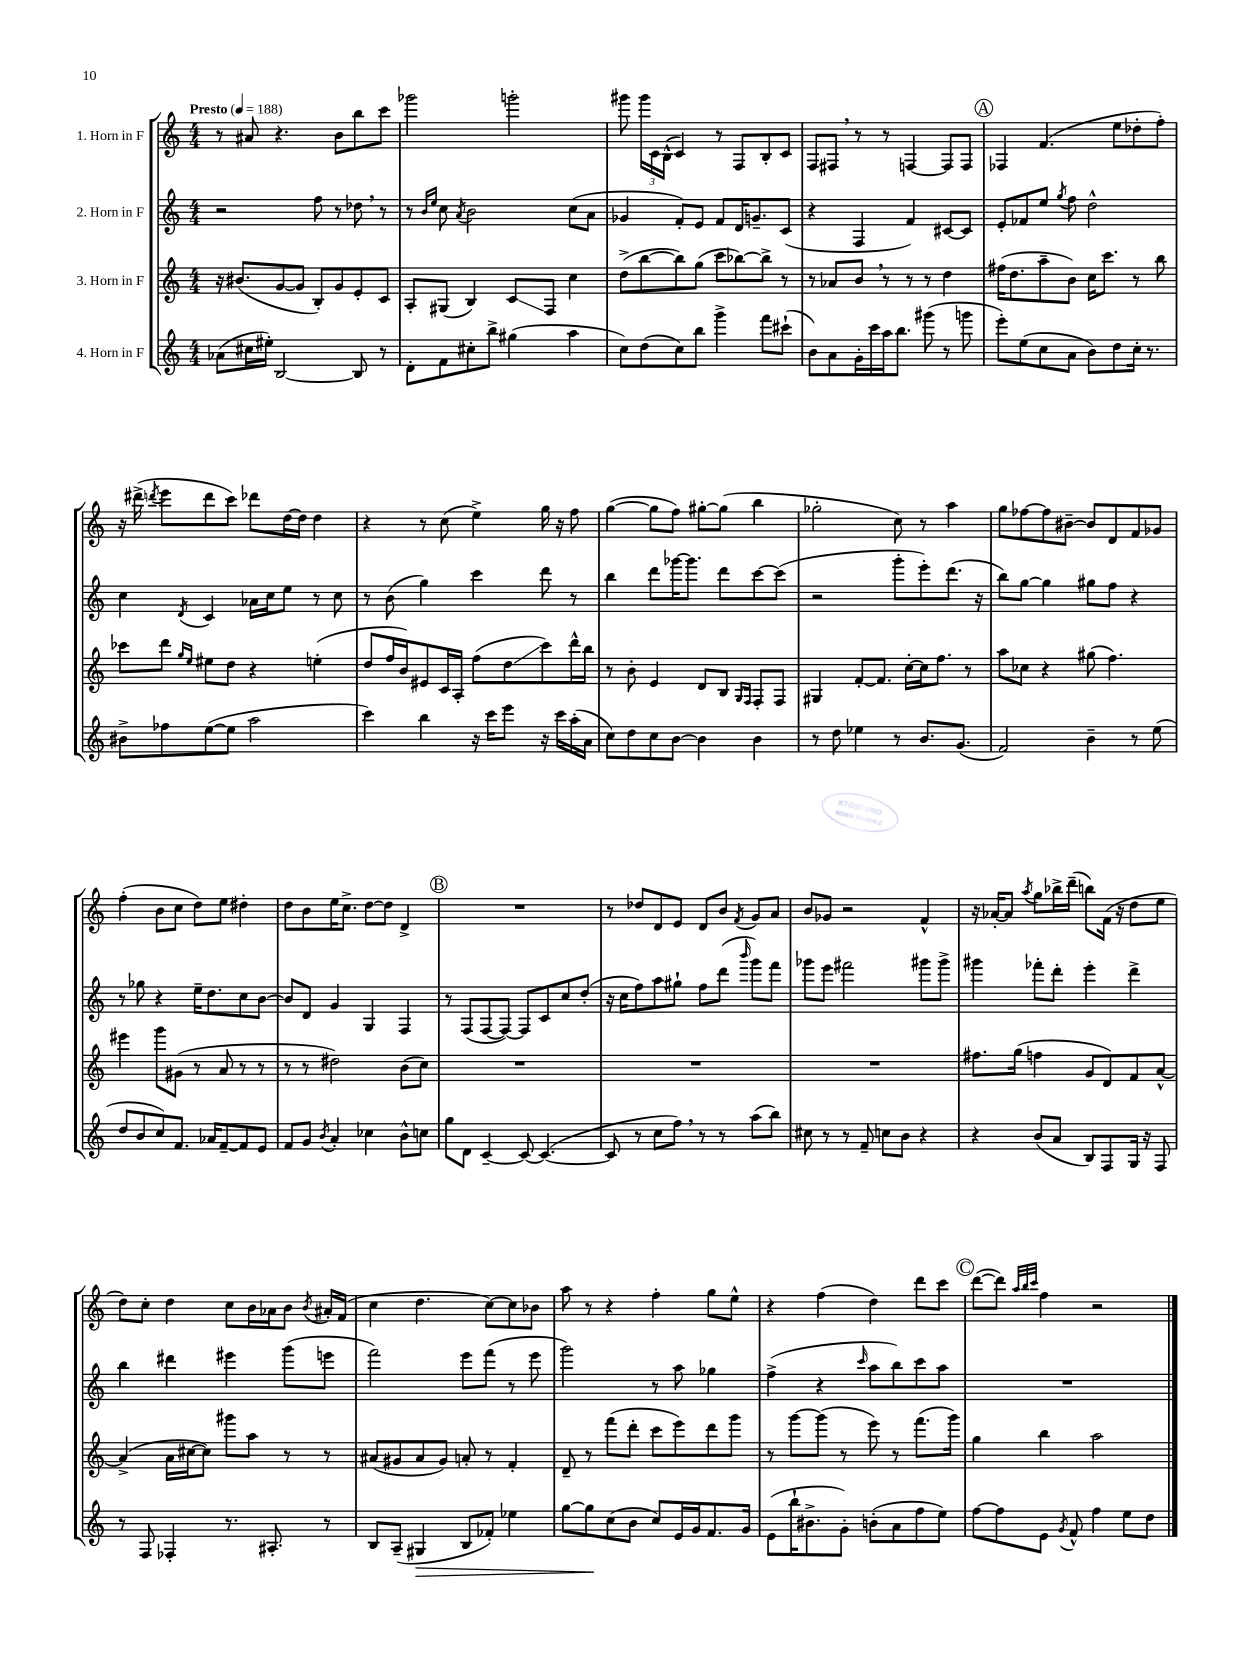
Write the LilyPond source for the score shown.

<<
\new StaffGroup <<
\new Staff = "s0" \with { instrumentName = "1. Horn in F" } {
    \clef treble \key c \major \numericTimeSignature \time 4/4 \tempo "Presto" 4 = 188
    \autoBeamOff r8 ais'8 r4. b'8[ b''8 c'''8] |
    ges'''2 g'''2-. |
    gis'''8 \tuplet 3/2 { gis'''16[ c'16 b16]-^( } c'4) r8 f8[ b8-. c'8] |
    f8[ fis8] \breathe r8 r8 f4~ f8[ f8] |
    \mark \markup { \circle "A" } fes4 f'4.( e''8[ des''8-. f''8]-.) |
    r16 dis'''16->( \acciaccatura { d'''8 } e'''8[ d'''8 c'''8]) des'''8[ d''16~ d''16] d''4 |
    r4 r8 c''8( e''4->) g''16 r16 f''8 |
    g''4~( g''8[ f''8]) gis''8[~-. gis''8]( b''4 |
    ges''2-. c''8) r8 a''4 |
    g''8[ fes''8~ fes''8 bis'8]~-- bis'8[ d'8 f'8 ges'8] |
    f''4-.( b'8[ c''8] d''8[) e''8] dis''4-. |
    d''8[ b'8 e''16 c''8.]-> d''8[~ d''8] d'4-> |
    \mark \markup { \circle "B" } R1 |
    r8 des''8[ d'8 e'8] d'8[ b'8] \acciaccatura { f'8 } g'8[ a'8] |
    b'8[ ges'8] r2 f'4-^ |
    r16 aes'16[~-. aes'8] \acciaccatura { a''8 } g''8[ bes''16-> d'''16]--( b''8[) f'16]( r16 d''8[ e''8] |
    d''8[) c''8]-. d''4 c''8[ b'16 aes'16 b'8] \acciaccatura { b'8 } ais'16[-. f'16]( |
    c''4 d''4. c''8[~) c''8 bes'8] |
    a''8 r8 r4 f''4-. g''8[ e''8]-^ |
    r4 f''4( d''4) d'''8[ c'''8] |
    \mark \markup { \circle "C" } d'''8[~( d'''8]) \grace { a''32[ b''32 c'''32] } f''4 r2 \bar "|." |
}
\new Staff = "s1" \with { instrumentName = "2. Horn in F" } {
    \clef treble \key c \major \numericTimeSignature \time 4/4
    \autoBeamOff r2 f''8 r8 des''8 \breathe r8 |
    r8 \grace { b'16[ e''16] } c''8 \acciaccatura { a'8 } b'2 c''8[( a'8] |
    ges'4 f'8[-.) e'8] f'8[ d'16 g'8.-- c'8]( |
    r4 f4 f'4) cis'8[~ cis'8] |
    \mark \markup { \circle "A" } e'8[-. fes'8 e''8] \acciaccatura { g''8 } f''8 d''2-^ |
    c''4 \acciaccatura { d'8 } c'4 aes'16[ c''16 e''8] r8 c''8 |
    r8 b'8( g''4) c'''4 d'''8 r8 |
    b''4 d'''8[ ges'''16~ ges'''8.] d'''8[ c'''8~ c'''8]( |
    r2 g'''8[-. e'''8-.) d'''8.]( r16 |
    b''8[) g''8]~ g''4 gis''8[ f''8] r4 |
    r8 ges''8 r4 e''16[-- d''8. c''8 b'8]~ |
    b'8[ d'8] g'4 g4 f4 |
    \mark \markup { \circle "B" } r8 f8[( f8~ f8]~) f8[ c'8 c''8 d''8]-.( |
    r16 c''16[ f''8) a''8 gis''8]-! f''8[ d'''8]( \grace { b'''16 } g'''8[) f'''8] |
    ges'''8[ e'''8] fis'''2 gis'''8[ gis'''8]-> |
    gis'''4 fes'''8[-. d'''8]-. e'''4-. d'''4-> |
    b''4 dis'''4 eis'''4 g'''8[( e'''8] |
    f'''2) e'''8[ f'''8]( r8 e'''8 |
    g'''2) r8 a''8 ges''4 |
    f''4->( r4 \grace { c'''16 } a''8[ b''8) c'''8 a''8] |
    \mark \markup { \circle "C" } R1 \bar "|." |
}
\new Staff = "s2" \with { instrumentName = "3. Horn in F" } {
    \clef treble \key c \major \numericTimeSignature \time 4/4
    \autoBeamOff r16 bis'8.[( g'8~ g'8] b8[-.) g'8 e'8-. c'8] |
    a8[-. gis8]( b4) c'8[\glissando f8] c''4 |
    d''8[->( b''8~ b''8) g''8]( c'''8[ bes''8~) bes''8]-> r8 |
    r8 aes'8[ b'8] \breathe r8 r8 r8 d''4 |
    \mark \markup { \circle "A" } fis''16[( d''8. a''8-- b'8]) c''16[ c'''8.] r8 b''8 |
    ces'''8[ d'''8] \grace { g''16[ e''16] } eis''8[ d''8] r4 e''4-.( |
    d''8[ f''16 b'16) eis'8 c'16 a16]-. f''8[( d''8\glissando c'''8) d'''16-^ b''16] |
    r8 b'8-. e'4 d'8[ b8] \grace { g16[ f16] } f8[-. f8] |
    gis4 f'8[~-. f'8.] c''16[~-. c''16 f''8.] r8 |
    a''8[ ces''8] r4 gis''8( f''4.) |
    eis'''4 g'''8[ gis'8]( r8 a'8 r8 r8 |
    r8 r8 dis''2) b'8[( c''8]) |
    \mark \markup { \circle "B" } R1 |
    R1 |
    R1 |
    fis''8.[ g''16]( f''4 g'8[ d'8) f'8 a'8]~-^ |
    a'4->( a'16[ cis''16~ cis''8]) gis'''8[ a''8] r8 r8 |
    ais'8[( gis'8 ais'8 gis'8]) a'8-. r8 f'4-. |
    d'8-- r8 f'''8[( d'''8]-. c'''8[ e'''8) d'''8 g'''8] |
    r8 g'''8[~ g'''8]( r8 e'''8) r8 f'''8.[( g'''16]) |
    \mark \markup { \circle "C" } g''4 b''4 a''2 \bar "|." |
}
\new Staff = "s3" \with { instrumentName = "4. Horn in F" } {
    \clef treble \key c \major \numericTimeSignature \time 4/4
    \autoBeamOff aes'8[( cis''16 eis''16]-.) b2~ b8 r8 |
    d'8[-. f'8 cis''8-. b''8]-> gis''4( a''4 |
    c''8[) d''8( c''8) b''8] g'''4-> f'''8[ cis'''8]-!( |
    b'8[) a'8 g'16-. c'''16 a''16 b''8.] gis'''8( r8 g'''8 |
    \mark \markup { \circle "A" } e'''8[-.) e''8( c''8 a'8] b'8[) d''8 c''16]-. r8. |
    bis'8[-> fes''8 e''8~( e''8] a''2 |
    c'''4) b''4 r16 c'''16[ e'''8] r16 c'''16[ a''16-.( a'16] |
    c''8[) d''8 c''8 b'8]~ b'4 b'4 |
    r8 d''8 ees''4 r8 b'8.[ g'8.]( |
    f'2) b'4-- r8 e''8( |
    d''8[ b'8 c''8) f'8.] aes'16[ f'8~-- f'8 e'8] |
    f'8[ g'8] \acciaccatura { b'8 } a'4-. ces''4 b'8[-^ c''8] |
    \mark \markup { \circle "B" } g''8[ d'8] c'4~-- c'8~ c'4.~( |
    c'8 r8 c''8[ f''8]) \breathe r8 r8 a''8[( b''8]) |
    cis''8 r8 r8 f'8-- c''8[ b'8] r4 |
    r4 b'8[( a'8] b8[) f8 g16] r16 f8 |
    r8 f8 fes4-. r8. ais8.-. r8 |
    b8[ a8]--( gis4\> b8[ fes'8]-.) ees''4 |
    g''8[~ g''8\! c''8( b'8] c''8[) e'16 g'16 f'8. g'16] |
    e'8[( b''16-! bis'8.-> g'8]-.) b'8[-.( a'8 f''8 e''8]) |
    \mark \markup { \circle "C" } f''8[~ f''8 e'8] \acciaccatura { g'8 } f'8-^ f''4 e''8[ d''8] \bar "|." |
}
>>
>>
\layout { \context { \Score \remove "Bar_number_engraver" } }
